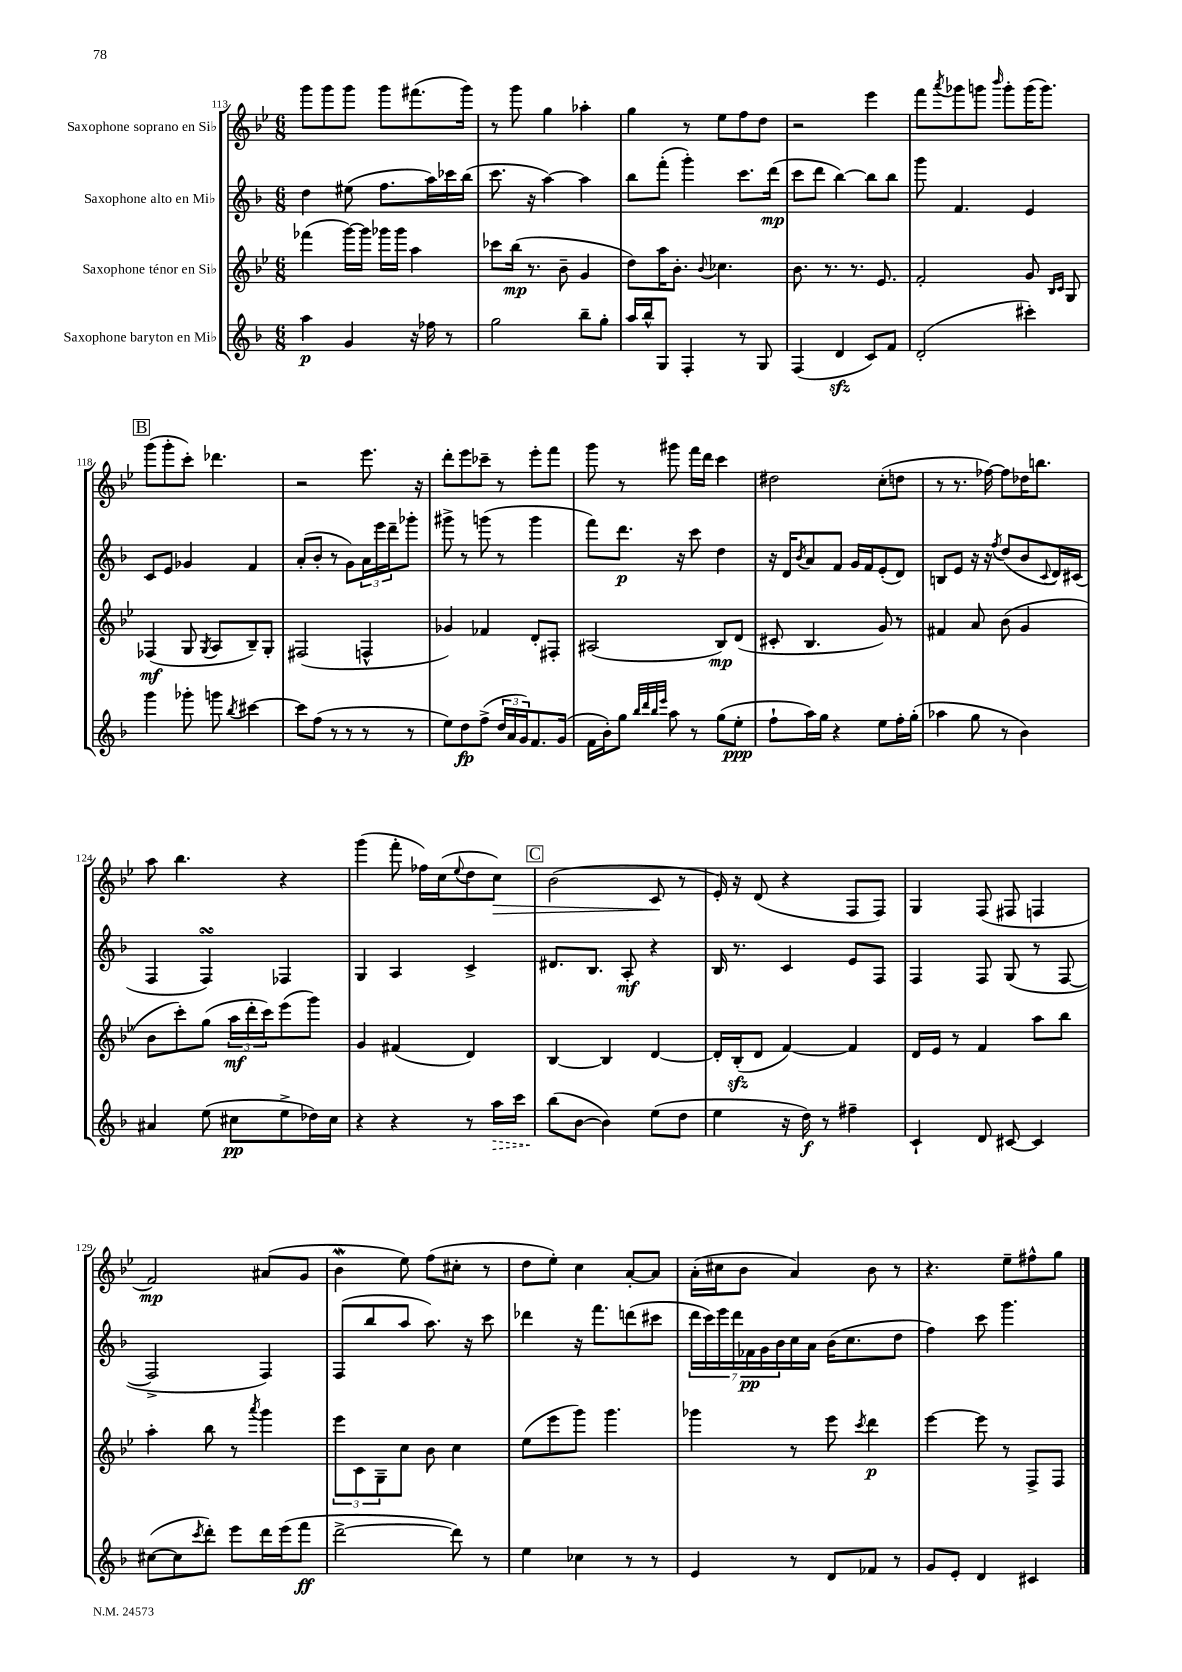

**kern	**kern	**kern	**kern
*staff4	*staff3	*staff2	*staff1
*clefG2	*clefG2	*clefG2	*clefG2
*k[b-]	*k[b-e-]	*k[b-]	*k[b-e-]
*M6/8	*M6/8	*M6/8	*M6/8
4aa	(4fff-	4dd	8ggg
.	.	.	8ggg
4g	[16ggg)	(8ee#	8ggg
.	16ggg]	.	.
.	16ggg-	8.ff	8ggg
.	16ggg-	.	.
16r	4aa	.	(8.fff#
16ff-	.	16aa)	.
8r	.	16ccc-	.
.	.	(16bb-	16ggg)
=	=	=	=
2gg	8ccc-	8.ccc	8r
.	(16bb-	.	8ggg
.	8.r	16r	.
.	.	[4aa)	4gg
.	8b-~	.	.
8bb-~	4g	4aa]	4aa-'
8gg'	.	.	.
=	=	=	=
16aa	8dd)	8bb-	4gg
16bb-^^	.	.	.
8G	16aa	(8fff'	.
.	8.b-'	.	.
4F'	.	4ggg')	8r
.	8qqb-	.	.
.	4.cc-	.	8ee-
8r	.	8.ccc	8ff
8G	.	.	8dd
.	.	(16ddd	.
=	=	=	=
(4F	8.b-	8ccc	2r
.	.	8ddd	.
.	8.r	.	.
4d	.	[4bb-)	.
.	8.r	.	.
8c)	.	8bb-]	4eee-
.	8.e-	.	.
8f	.	8bb-	.
=	=	=	=
(2d'	2f'	8ggg	8fff
.	.	.	8qaaa
.	.	4.f	8ggg-
.	.	.	8ggg
.	.	.	16qqbbb-
.	.	.	8ggg'
4ccc#')	8g	4e	(16ggg
.	.	.	8.ggg)
.	16qqB-	.	.
.	16qqc	.	.
.	8G	.	.
=	=	=	=
4ggg	(4F-	8c	(8ggg
.	.	8e	8ggg'
8ggg-'	8G	4g-	8ccc')
.	8qG	.	.
8ggg	8A	.	4.ddd-
8qbb-	.	.	.
[4ccc#	8B-~)	4f	.
.	8G'	.	.
=	=	=	=
8ccc#]	(2F#	(8a'	2r
(8ff	.	8b-'	.
8r	.	8r	.
8r	.	8g)	.
8r	4F^^	24a	8.eee-
.	.	24eee	.
.	.	24ddd~	.
8r	.	8ggg-'	.
.	.	.	16r
=	=	=	=
8ee)	4g-)	8ggg#^	8ddd'
8dd	.	8r	8eee-
(8ff^	4f-	(8ggg	8ccc-~
24dd	.	8r	8r
24a	.	.	.
24g)	.	.	.
8.f	8d'	4ggg	8eee-'
.	8F#'	.	8fff
(16g	.	.	.
=	=	=	=
16f	(2A#	8fff)	8ggg
16b-')	.	.	.
8gg	.	8.ddd	8r
32qqbb-	.	.	.
32qqddd	.	.	.
32qqbb-	.	.	.
32qqeee	.	.	.
8aa	.	.	8ggg#
.	.	16r	.
8r	.	8ccc	16fff
.	.	.	16ddd
(8gg	8B-)	4dd	4ccc
8ee'	(8d	.	.
=	=	=	=
8ff`	8c#'	16r	2dd#
.	.	16d	.
.	.	8qb-	.
16aa)	4.B-	8a	.
16gg	.	.	.
4r	.	8f	.
.	.	16g	.
.	.	16f	.
8ee	8g)	(8e'	(8cc'
16ff'	8r	8d)	8dd
(16gg'	.	.	.
=	=	=	=
4aa-	4f#	8B	8r
.	.	8e	8.r
8gg	8a	16r	.
.	.	16r	[16ff-)
.	.	8qff	.
8r	(8b-	(8dd	8ff-]
4b-)	4g	8b-	16dd-
.	.	.	8.bb
.	.	8qqc	.
.	.	16d)	.
.	.	(16c#	.
=	=	=	=
4a#	8b-	4F	8aa
.	8ccc')	.	4.bb-
(8ee	(8gg	4F)	.
8cc#	24aa	.	.
.	24ddd'	.	.
.	24ccc)	.	.
8ee^	(8eee-	4F-	4r
16dd-)	8ggg)	.	.
16cc#	.	.	.
=	=	=	=
4r	4g	4G	(4ggg
4r	(4f#	4A	8fff'
.	.	.	16ff-)
.	.	.	(16cc
.	.	.	8qqee-
8r	4d)	4c^	8dd
16aa	.	.	8cc)
16ccc	.	.	.
=	=	=	=
(8bb-	[4B-	8.d#	(2b-
[8b-	.	.	.
.	.	8.B-	.
4b-])	4B-]	.	.
.	.	8A'	.
(8ee	[4d	4r	8c
8dd	.	.	8r
=	=	=	=
4ee	16d']	16B-	16e-')
.	(16B-'	8.r	16r
.	8d	.	(8d
16r	[4f)	4c	4r
16dd)	.	.	.
8r	.	.	.
4ff#~	4f]	8e	8F
.	.	8F	8F)
=	=	=	=
4c`	16d	4F	4G
.	16e-	.	.
.	8r	.	.
8d	4f	8F	(8F
[8c#	.	(8G	8F#
4c#]	8aa	8r	4F
.	8bb-	[8F	.
=	=	=	=
([8cc#	4aa'	2F^]	2f)
8cc#]	.	.	.
8qccc	.	.	.
8ddd')	8bb-	.	.
8eee	8r	.	.
.	8qaaa	.	.
16ddd	4ggg	4F)	(8a#
(16eee	.	.	.
8fff	.	.	8g
=	=	=	=
[2ddd^	12eee-	(8F	4b-
.	12c	.	.
.	.	8bb-	.
.	12G~	.	.
.	8cc	8aa	8ee-)
.	8b-	8.aa)	(8ff
8ddd])	4cc	.	8cc#'
.	.	16r	.
8r	.	8ccc	8r
=	=	=	=
4ee	(8ee-	4ddd-	8dd
.	8eee-	.	8ee-')
4cc-	8ggg)	16r	4cc
.	.	8.fff	.
.	4.ggg	.	.
8r	.	(8ddd	[8a'
8r	.	8ccc#	8a]
=	=	=	=
4e	4ggg-	28ddd	(16a'
.	.	28ccc)	.
.	.	.	16cc#
.	.	28eee	.
.	.	28ddd	.
.	.	.	8b-
.	.	28f-	.
.	.	28g	.
.	.	28b-	.
8r	8r	16cc	4a)
.	.	16a	.
8d	8eee-	(16b-	.
.	.	8.cc	.
.	8qccc	.	.
8f-	4ddd	.	8b-
8r	.	8dd	8r
=	=	=	=
8g	[4eee-	4ff)	4.r
8e'	.	.	.
4d	8eee-]	8ccc	.
.	8r	4.ggg	8ee-~
4c#	8F^	.	8ff#^^
.	8F	.	8gg
==	==	==	==
*-	*-	*-	*-
